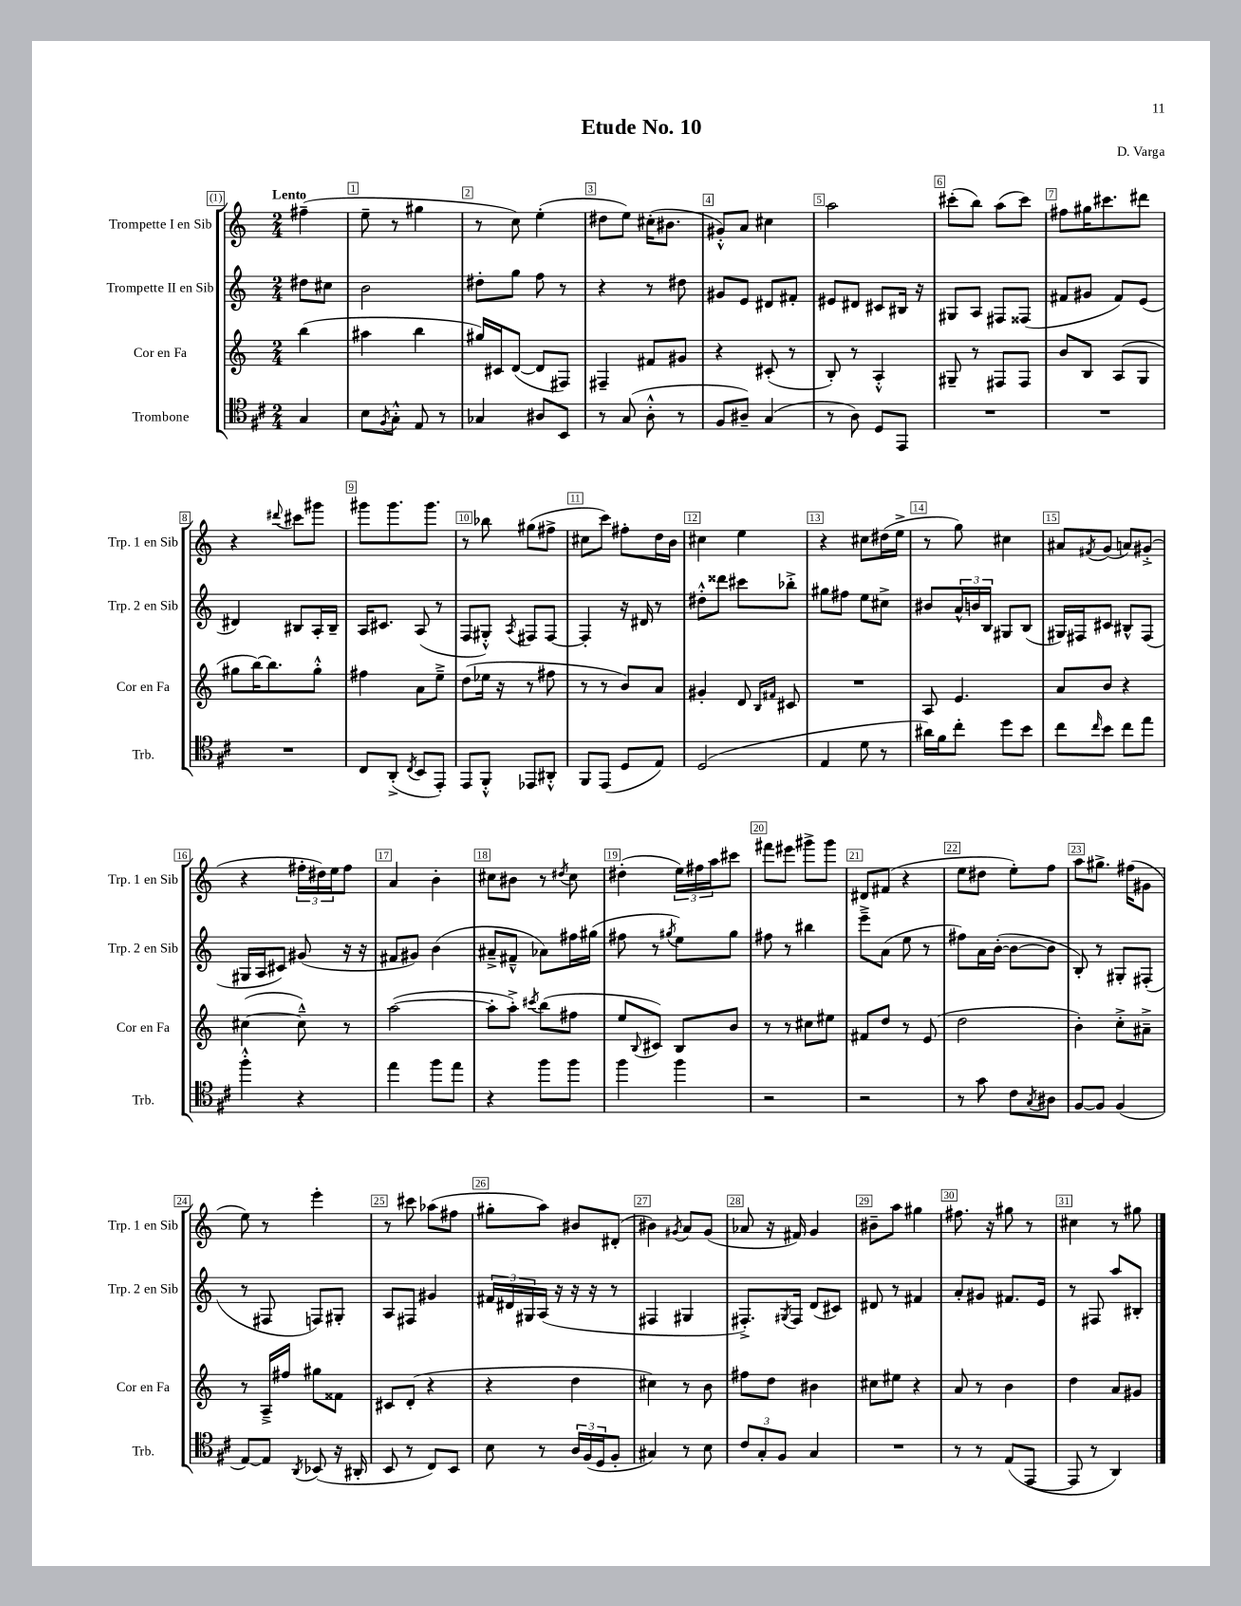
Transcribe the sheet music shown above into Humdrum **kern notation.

**kern	**kern	**kern	**kern
*staff4	*staff3	*staff2	*staff1
*clefC4	*clefG2	*clefG2	*clefG2
*k[f#c#]	*k[]	*k[]	*k[]
*M2/4	*M2/4	*M2/4	*M2/4
4G	(4bb	8dd#	(4ff#~
.	.	8cc#	.
=	=	=	=
8B	4aa#	2b	8ee~
8qF#	.	.	.
8G'^^	.	.	8r
8E	4bb	.	4gg#
8r	.	.	.
=	=	=	=
4G-	16gg#)	8dd#'	8r
.	16c#	.	.
.	([8d	8gg	8cc)
8A#	8d]	8ff	(4ee'
8BB	8F#)	8r	.
=	=	=	=
8r	4F#~	4r	8dd#
(8G	.	.	8ee)
8A'^^	8f#	8r	(16cc#'
.	.	.	8.b#
8r	8g#	8dd#	.
=	=	=	=
8F#	4r	8g#	8g#'^^)
8A#~)	.	8e	8a
(4G	(8c#'	8d#	4cc#
.	8r	8f#'	.
=	=	=	=
8r	8B')	8e#	2aa
8A)	8r	8d#	.
8D	4A'^^	8c#	.
8EE	.	16B#	.
.	.	16r	.
=	=	=	=
2r	8G#~	8G#	(8ccc#'
.	8r	8A	8bb)
.	8F#	8F#	(8aa
.	8F#	(8F##	8ccc#)
=	=	=	=
2r	8b	8f#	8ff#
.	8B	8g#	16gg#
.	.	.	8.ccc#
.	(8A	8f#)	.
.	8G	(8e	8ddd#
=	=	=	=
2r	8gg#	4d#)	4r
.	[16bb)	.	.
.	8.bb]	.	.
.	.	.	8qqddd#
.	.	8B#	8ccc#
.	8gg#'^^	16A'	8ggg#
.	.	16B#~	.
=	=	=	=
8C#	4ff#	16A	8ggg#
.	.	8.c#	.
(8AA'^	.	.	8.ggg#
8qC#	.	.	.
8BB	8a	(8A	.
.	.	.	8.ggg#
8EE')	8ee~^	8r	.
=	=	=	=
8EE	(8dd	8F	8r
8FF#'^^	16ee-	8G#'^^)	8bb-
.	16r	.	.
.	.	8qA	.
8EE-	8r	8F#	(8gg#
8AA#'^^	8ff#	[8F#	8ff#^
=	=	=	=
8FF#	8r	4F#']	8cc#
(8EE	8r	.	8ccc)
8D	8b)	16r	8ff#'
.	.	16d#	.
8E)	8a	8r	16dd
.	.	.	16b
=	=	=	=
(2D	4g#'	8dd#'^^	4cc#
.	.	8ddd##	.
.	8d	8ccc#	4ee
.	16qqB	.	.
.	16qqf#	.	.
.	8c#	8bb-'^	.
=	=	=	=
4E	2r	8gg#	4r
.	.	8ff#	.
8d	.	8ee	8cc#
8r	.	8cc#^	(16dd#
.	.	.	16ee^
=	=	=	=
16a#)	8A	8b#	8r
16f#	.	.	.
8cc#'	4.e	24a^^	8gg)
.	.	24b	.
.	.	24B	.
8dd	.	8G#	4cc#
8b	.	(8B	.
=	=	=	=
8cc#	8a	16G#)	8a#
.	.	16F#	.
16qqcc#	.	.	8qf#
8b	8b	8c#	(8g
8cc#	4r	8B#^^	8a)
8ee	.	(8F#	(8g#'^
=	=	=	=
4ff#'^^	([4cc#	16G#	4r
.	.	16A	.
.	.	8c#)	.
4r	8cc#~^^])	(8g#	24ff#'
.	.	.	24dd#)
.	.	.	24ee
.	8r	16r	8ff#
.	.	16r	.
=	=	=	=
4ee	([2aa	8f#	4a
.	.	8g#)	.
8ff#	.	(4b	4b'
8ee	.	.	.
=	=	=	=
4r	8aa']	8a#~^	8cc#
.	8aa'^)	8f#~^^	8b#
.	8qccc#	.	.
8ff#	(8bb	8a-)	8r
.	.	.	8qdd#
8ff#	8ff#	16ff#	8cc#
.	.	(16gg#	.
=	=	=	=
4ff#	8ee	8ff#	(4dd#'
.	8qqB	.	.
.	8c#)	8r	.
.	.	8qgg#	.
4ff#	8B	8ee)	24ee)
.	.	.	24ff#
.	.	.	24aa
.	8b	8gg#	8ccc#
=	=	=	=
2r	8r	8ff#	8fff#
.	8r	8r	8eee#
.	8cc#	4bb#	8ggg#^
.	8ee#	.	8ggg#
=	=	=	=
2r	8f#	8eee~^	8d#
.	8dd	(8a	(8f#
.	8r	8ee	4r
.	(8e	8r	.
=	=	=	=
8r	2dd	8ff#)	8ee
8g	.	16a	8dd#
.	.	([16b'	.
8c#	.	8b_	8ee')
8qG	.	.	.
8A#	.	8b]	8ff
=	=	=	=
[8F#	4b')	8B')	8aa
8F#]	.	8r	8.gg#^
(4F#	8cc'^	8G#'	.
.	.	.	(16ff#
.	8a#~^	(8F#'	8g#
=	=	=	=
[8E)	8r	8r	8ee)
8E]	16A~^	8F#	8r
.	16ff#	.	.
8qAA	.	.	.
(8BB-	8gg#	8F)	4eee'
16r	8f##	8G#'	.
16AA#'	.	.	.
=	=	=	=
8BB	8c#	8A	8r
8r	(8d'	8F#	8ccc#
8C#)	4r	4g#	(8aa-
8BB	.	.	8ff#
=	=	=	=
8B	4r	24f#	8gg#'
.	.	24d#	.
.	.	24G#	.
8r	.	(16A	8aa)
.	.	16r	.
24A	4dd	16r	8b#
(24F#	.	.	.
.	.	16r	.
24D	.	.	.
8F#'	.	8r	(8d#'
=	=	=	=
4G#)	4cc#)	4F#	4b#)
.	.	.	8qg#
8r	8r	4G#	8a
8B	8b	.	(8g#
=	=	=	=
12c#	8ff#	8.F#'^)	8a-
12G'	.	.	.
.	8dd	.	16r
12F#	.	.	.
.	.	8qG#	.
.	.	16F#	16f#)
4G	4b#	(8d	4g
.	.	8c#)	.
=	=	=	=
2r	8cc#	8d#	8b#~
.	8ee#	8r	8aa
.	4r	4f#	4gg#
=	=	=	=
8r	8a	8a'	8.ff#
8r	8r	8g#	.
.	.	.	16r
(8E	4b	8.f#	8gg#
[8EE	.	.	8r
.	.	16e	.
=	=	=	=
8EE]	4dd	8r	4cc#
8r	.	8F#	.
4AA)	8a	8aa	8r
.	8g#	8B#'	8gg#
==	==	==	==
*-	*-	*-	*-
